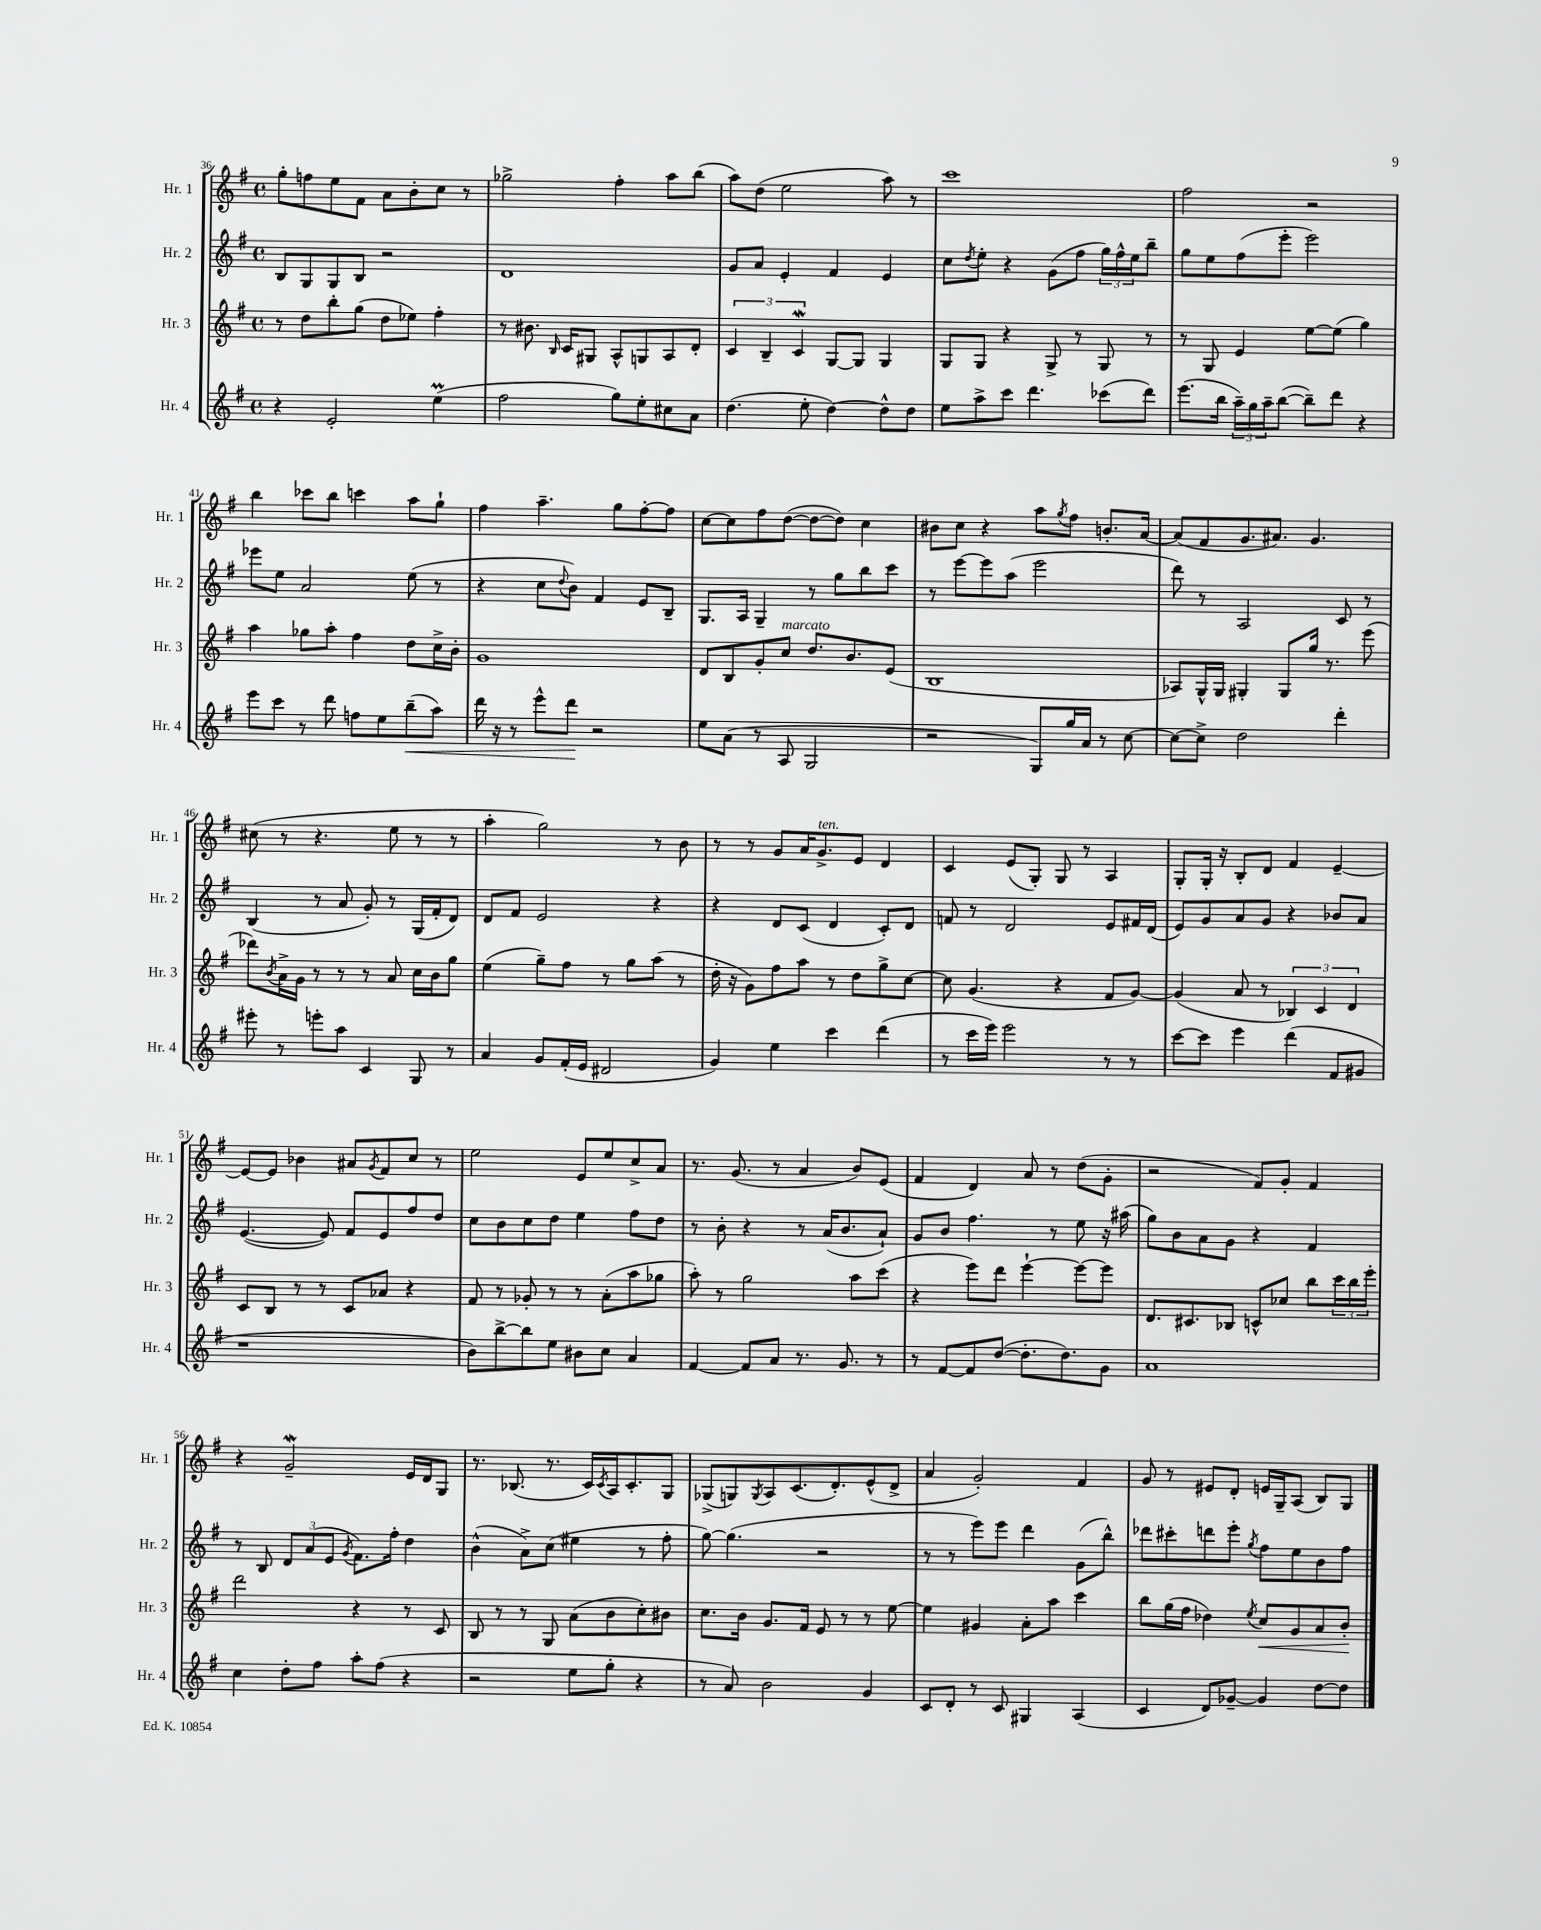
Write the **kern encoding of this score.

**kern	**dynam	**kern	**dynam	**kern	**kern
*part4	*part4	*part3	*part3	*part2	*part1
*staff4	*staff4	*staff3	*staff3	*staff2	*staff1
*I"Hr. 4	*	*I"Hr. 3	*	*I"Hr. 2	*I"Hr. 1
*I'Hr. 4	*	*I'Hr. 3	*	*I'Hr. 2	*I'Hr. 1
*clefG2	*	*clefG2	*	*clefG2	*clefG2
*k[f#]	*	*k[f#]	*	*k[f#]	*k[f#]
*M4/4	*	*M4/4	*	*M4/4	*M4/4
*met(c)	*	*met(c)	*	*met(c)	*met(c)
=36	=36	=36	=36	=36	=36
4r	.	8r	.	8B/L	8gg'\L
.	.	8dd\L	.	8G/	8ffn\
2e'/	.	8bb'\	.	8G/	8ee\
.	.	(8gg\J	.	8B/J	8f#\J
.	.	8dd\L	.	2r	8a\L
.	.	8ee-X\J)	.	.	8b'\
(4eeM\	.	4ff#'\	.	.	8cc\J
.	.	.	.	.	8r
=37	=37	=37	=37	=37	=37
2ff#\	.	8r	.	1d	2gg-X^\
.	.	8.b#X\	.	.	.
.	.	16qqB/	.	.	.
.	.	16c/KL	.	.	.
.	.	8G#X/J	.	.	.
8gg\L)	.	8A^^/L	.	.	4ff#'\
8ee'\	.	8Gn/	.	.	.
8cc#X\	.	8A/	.	.	8aa\L
8a\J	.	8d'/J	.	.	(8bb\J
=38	=38	=38	=38	=38	=38
(4.dd\	.	6c/	.	8g/L	8aa\L)
.	.	.	.	8a/J	(8dd\J
.	.	6B~/	.	.	.
.	.	.	.	4e'/	2ee\
.	.	6cw/	.	.	.
8ee'\	.	.	.	.	.
[4dd\)	.	[8G/L	.	4f#/	.
.	.	8G/J]	.	.	.
8dd^^\L]	.	4G/	.	4e/	8aa\)
8dd\J	.	.	.	.	8r
=39	=39	=39	=39	=39	=39
8ee\L	.	8G/L	.	8cc\L	1ccc
.	.	.	.	8qdd/	.
8aa^\	.	8G/J	.	8ee'\J	.
8ccc\J	.	4r	.	4r	.
4.ddd\	.	.	.	.	.
.	.	8G^/	.	(8g\L	.
.	.	8r	.	8ff#\J	.
(8ccc-X\L	.	8G/	.	24gg\LL)	.
.	.	.	.	24ff#^^\	.
.	.	.	.	24ee\J	.
8ddd\J)	.	8r	.	8bb~\J	.
=40	=40	=40	=40	=40	=40
(8.eee\L	.	8r	.	8gg\L	2ff#\
.	.	8G/	.	8ee\	.
16bb\Jk	.	.	.	.	.
24aa~\LL)	.	4e/	.	(8ff#\	.
24gg\	.	.	.	.	.
24aa~\J	.	.	.	.	.
([8bb\J	.	.	.	8eee'\J	.
8bb~\L])	.	[8ee\L	.	2eee\)	2r
8ddd\J	.	(8ee\J]	.	.	.
4r	.	4gg\)	.	.	.
!!LO:LB:g=z
=41	=41	=41	=41	=41	=41
8eee\L	.	4aa\	.	8eee-X\L	4bb\
8ccc\J	.	.	.	8ee\J	.
8r	.	8gg-X\L	.	2a/	8ccc-X\L
8ddd\	.	8aa'\J	.	.	8bb\J
8ffn\L	.	4ff#\	.	.	4cccn\
8ee\	.	.	.	.	.
!	!LO:HP:b	!	!	!	!
(8bb~\	<	8dd\L	.	(8ee\	8aa\L
8aa\J)	.	16cc^\L	.	8r	8gg`\J
.	.	16b'\JJ	.	.	.
=42	=42	=42	=42	=42	=42
16ddd\	.	1g	.	4r	4ff#\
16r	.	.	.	.	.
8r	.	.	.	.	.
8eee^^\L	.	.	.	8cc\L	4.aa~\
.	.	.	.	8qqdd/	.
8ddd\J	.	.	.	8b\J)	.
2r	[	.	.	4f#/	.
.	.	.	.	.	8gg\L
.	.	.	.	8e/L	[8ff#'\
.	.	.	.	8B~/J	8ff#\J]
=43	=43	=43	=43	=43	=43
8ee\L	.	8d/L	.	8.G/L	[8cc\L
(8a\J	.	8B/	.	.	8cc\]
.	.	.	.	16A/Jk	.
8r	.	8g'/	.	4G~/	8ff#\
!	!	!LO:TX:a:i:t=marcato	!	!	!
8A/	.	8cc/J	.	.	([8dd\J
2G/	.	8.dd/L	.	8r	8dd\L_
.	.	.	.	8gg\L	8dd\J])
.	.	8.b/	.	.	.
.	.	.	.	8bb\	4cc\
.	.	(8e/J	.	8ccc\J	.
=44	=44	=44	=44	=44	=44
2r	.	1B	.	8r	8b#X\L
.	.	.	.	[8eee\L	8cc\J
.	.	.	.	8eee\]	4r
.	.	.	.	(8aa\J	.
8G/L)	.	.	.	2eee\	8aa\L
.	.	.	.	.	8qgg/
16gg/L	.	.	.	.	8ff#\J
16a/JJ	.	.	.	.	.
8r	.	.	.	.	8.bn'/L
[8cc\	.	.	.	.	.
.	.	.	.	.	[16a/Jk
=45	=45	=45	=45	=45	=45
8cc\L_	.	8A-X/L)	.	8ddd\)	(8a/L]
8cc^\J]	.	16G^^/L	.	8r	8f#/
.	.	16G/JJ	.	.	.
2dd\	.	4G#X'/	.	2A/	8.g/
.	.	.	.	.	8.a#X/J)
.	.	8G#/L	.	.	.
.	.	16gg/Jk	.	.	4.g/
.	.	8.r	.	.	.
4ddd'\	.	.	.	8c/	.
.	.	(8eee\	.	8r	.
!!LO:LB:g=z
=46	=46	=46	=46	=46	=46
8eee#X'\	.	8ddd-X\L)	.	(4B/	(8cc#X\
.	.	8qb/	.	.	.
8r	.	16a^\L	.	.	8r
.	.	16g\JJ	.	.	.
8eeen'\L	.	8r	.	8r	4.r
8aa\J	.	8r	.	8a/	.
4c/	.	8r	.	8g'/)	.
.	.	8a/	.	8r	8ee\
8G/	.	16cc\LL	.	(16G/LL	8r
.	.	16b\J	.	16f#'/J	.
8r	.	8gg\J	.	8d/J)	8r
=47	=47	=47	=47	=47	=47
4a/	.	(4ee\	.	8d/L	4aa'\
.	.	.	.	8f#/J	.
8g/L	.	8gg~\L)	.	2e/	2gg\)
(16f#'/L	.	8ff#\J	.	.	.
16e/JJ	.	.	.	.	.
2d#X/	.	8r	.	.	.
.	.	8gg\L	.	.	.
.	.	(8aa\J	.	4r	8r
.	.	8r	.	.	8b\
=48	=48	=48	=48	=48	=48
4g/)	.	16dd'\	.	4r	8r
.	.	16r	.	.	.
.	.	8g\L)	.	.	8r
4ee\	.	8ff#\	.	8d/L	8g/L
.	.	8aa\J	.	(8c/J	16a/K
!	!	!	!	!	!LO:TX:a:i:t=ten.
.	.	.	.	.	8.g^/
4ccc\	.	8r	.	4d/	.
.	.	8dd\L	.	.	8e/J
(4ddd\	.	8gg^\	.	8c'/L)	4d/
.	.	[8cc\J	.	8d/J	.
=49	=49	=49	=49	=49	=49
8r	.	8cc\]	.	8fn/	4c/
16ccc\LL	.	(4.g/	.	8r	.
16eee\JJ)	.	.	.	.	.
2eee\	.	.	.	2d/	(8e/L
.	.	.	.	.	8G'/J)
.	.	4r	.	.	8G/
.	.	.	.	.	8r
8r	.	8f#/L	.	8e/L	4A/
8r	.	[8g/J)	.	16f#X/L	.
.	.	.	.	(16d/JJ	.
=50	=50	=50	=50	=50	=50
[8ccc\L	.	(4g/]	.	8e/L)	8G'/L
8ccc\J]	.	.	.	8g/	16G'/Jk
.	.	.	.	.	16r
4eee\	.	8a/	.	8a/	8B'/L
.	.	8r	.	8g/J	8d/J
(4ddd\	.	6B-X/)	.	4r	4f#/
.	.	6c/	.	.	.
8f#/L	.	.	.	8b-X/L	[4e~/
.	.	6d/	.	.	.
8g#X/J	.	.	.	8a/J	.
!!LO:LB:g=z
=51	=51	=51	=51	=51	=51
1r	.	8c/L	.	([4.e/	8e/L_
.	.	8B/J	.	.	8e/J]
.	.	8r	.	.	4b-X\
.	.	8r	.	8e/])	.
.	.	8c/L	.	8f#/L	8a#X/L
.	.	.	.	.	8qg/
.	.	8a-X/J	.	8e/	8f#/
.	.	4r	.	8ff#/	8cc/J
.	.	.	.	8dd/J	8r
=52	=52	=52	=52	=52	=52
8b\L)	.	8f#/	.	8cc\L	2ee\
[8bb^\	.	8r	.	8b\	.
8bb\]	.	8g-X'/	.	8cc\	.
8ee\J	.	8r	.	8dd\J	.
8b#X\L	.	8r	.	4ee\	8e/L
8cc\J	.	(8a'\L	.	.	8ee/
4a/	.	8aa\	.	8ff#\L	8cc^/
.	.	8gg-X\J	.	8dd\J	8a/J
=53	=53	=53	=53	=53	=53
[4f#/	.	8aa'\)	.	8r	8.r
.	.	8r	.	8b'\	.
.	.	.	.	.	(8.g/
8f#/L]	.	2gg\	.	4r	.
8a/J	.	.	.	.	8r
8.r	.	.	.	8r	4a/
.	.	.	.	(16a/KL	.
8.g/	.	.	.	8.b/	.
.	.	8aa\L	.	.	8b/L)
8r	.	(8ccc\J	.	8a`/J)	(8e/J
=54	=54	=54	=54	=54	=54
8r	.	4r	.	8g/L	4f#/
[8f#/L	.	.	.	8b/J	.
8f#/]	.	8eee\L)	.	4.ff#\	4d/)
([8dd/J	.	8ddd\J	.	.	.
8.dd'\L]	.	[4eee`\	.	.	8a/
.	.	.	.	8r	8r
8.dd\)	.	.	.	.	.
.	.	8eee\L_	.	8ee\	(8dd\L
8g\J	.	8eee\J]	.	16r	8g'\J
.	.	.	.	(16aa#X\	.
=55	=55	=55	=55	=55	=55
1a	.	8.d/L	.	8gg\L)	2r
.	.	.	.	8b\	.
.	.	8.c#X/	.	.	.
.	.	.	.	8a\	.
.	.	8B-X/J	.	8g\J	.
.	.	8cn^^/L	.	4r	8f#/L)
.	.	8cc-X/J	.	.	8g'/J
.	.	8bb\L	.	4f#/	4f#/
.	.	24ccc\L	.	.	.
.	.	24bb\	.	.	.
.	.	24eee'\JJ	.	.	.
!!LO:LB:g=z
=56	=56	=56	=56	=56	=56
4cc\	.	2ddd\	.	8r	4r
.	.	.	.	8B/	.
8dd'\L	.	.	.	12d/L	2gw~/
.	.	.	.	(12a/	.
8ff#\J	.	.	.	.	.
.	.	.	.	12e/J	.
.	.	.	.	8qg/	.
8aa'\L	.	4r	.	8.f#\L)	.
(8ff#\J	.	.	.	.	.
.	.	.	.	16ff#'\Jk	.
4r	.	8r	.	4dd\	16e/LL
.	.	.	.	.	16d/J
.	.	8c/	.	.	8G/J
=57	=57	=57	=57	=57	=57
2r	.	8B/	.	(4b^^\	8.r
.	.	8r	.	.	.
.	.	.	.	.	(8.B-X/
.	.	8r	.	8a^\L)	.
.	.	8G/	.	(8cc\J	8.r
8ee\L	.	(8a\L	.	4ee#X\	.
.	.	.	.	.	16c/LL)
.	.	.	.	.	8qc/
8gg'\J	.	8b\	.	.	16A/J
.	.	.	.	.	8.c'/
4r	.	8cc'\)	.	8r	.
.	.	8b#X\J	.	8ff#'\	8G/J
=58	=58	=58	=58	=58	=58
8r	.	8.cc\L	.	[8gg\)	(8G-X^/L
8a/)	.	.	.	(4.gg\]	8Gn/)
.	.	16b\Jk	.	.	.
.	.	.	.	.	8qG/
2b\	.	8.g/L	.	.	8A/
.	.	.	.	.	(8.c/
.	.	16f#/Jk	.	.	.
.	.	8e/	.	2r	.
.	.	.	.	.	8.d'/)
.	.	8r	.	.	.
4g/	.	8r	.	.	(8e^^/
.	.	[8ee\	.	.	8d^/J
=59	=59	=59	=59	=59	=59
8c/L	.	4ee\]	.	8r	4a/
8d'/J	.	.	.	8r	.
8r	.	4g#X/	.	8eee\L)	2g'/)
8c/	.	.	.	8eee\J	.
4G#X/	.	8a'\L	.	4ddd\	.
.	.	8aa\J	.	.	.
(4A/	.	4ccc\	.	(8g\L	4f#/
.	.	.	.	8bb^^\J)	.
=60	=60	=60	=60	=60	=60
4c/	.	8bb\L	.	8ddd-X\L	8g/
.	.	(16gg\L	.	8ccc#X'\	8r
.	.	16ff#\JJ	.	.	.
8d/L)	.	4dd-X\)	.	8dddn\	8e#X/L
[8g-X~/J	.	.	.	8eee'\J	8d'/J
.	.	8qee/	.	8qgg/	.
!	!	!	!LO:HP:b	!	!
4g-/]	.	8cc/L	<	8ff#\L	16en/LL
.	.	.	.	.	16G~/J
.	.	8g/	.	8ee\	(8A/J
[8dd\L	.	8a/	.	8b\	8B/L)
8dd\J]	.	8b'/J	.	8ff#\J	8G/J
.	.	.	[	.	.
==	==	==	==	==	==
*-	*-	*-	*-	*-	*-
